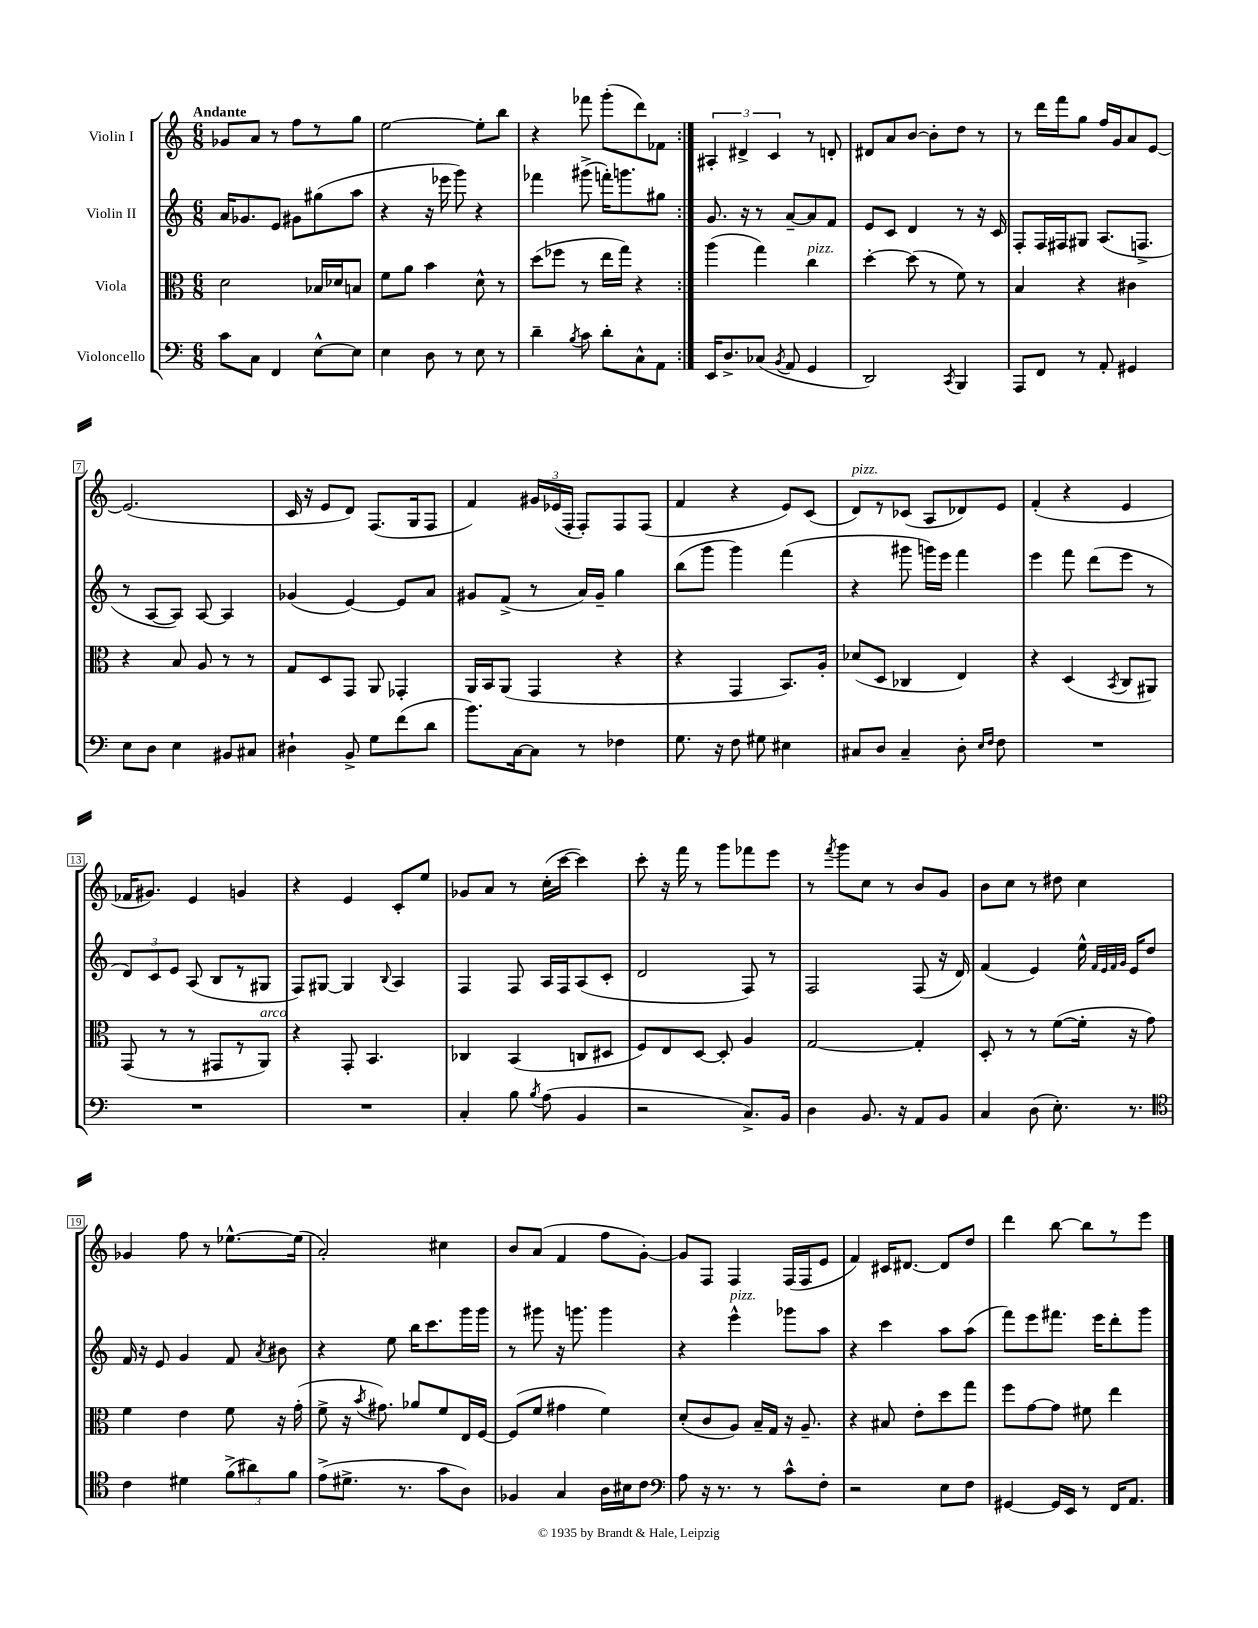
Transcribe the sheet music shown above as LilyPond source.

<<
\new StaffGroup <<
\new Staff = "s0" \with { instrumentName = "Violin I" } {
    \clef treble \key c \major \numericTimeSignature \time 6/8 \tempo "Andante"
    \autoBeamOff \repeat volta 2 { ges'8[ a'8] r8 f''8[ r8 g''8] |
    e''2~ e''8[-. b''8] |
    r4 fes'''8 g'''8[-.( d'''8) fes'8] | }
    \tuplet 3/2 { ais4-. dis'4-> c'4 } r8 d'8-. |
    dis'8[ a'8 b'8]~ b'8[-. d''8] r8 |
    r8 d'''16[ f'''16 g''8] f''16[ g'16 a'8 e'8]~ |
    e'2.( |
    c'16 r16 e'8[ d'8]) f8.[( g16 f8] |
    f'4) \tuplet 3/2 { gis'16[ ees'16( f16]-. } f8[-.) f8 f8]( |
    f'4 r4 e'8[) c'8]( |
    d'8[^\markup { \italic "pizz." }) r8 ces'8]( a8[ des'8) e'8] |
    f'4-.( r4 e'4 |
    fes'16[ gis'8.]) e'4 g'4 |
    r4 e'4 c'8[-. e''8] |
    ges'8[ a'8] r8 c''16[-.( c'''16]~ c'''4) |
    c'''8-. r16 f'''16 r8 g'''8[ fes'''8 e'''8] |
    r8 \acciaccatura { f'''8 } g'''8[ c''8] r8 b'8[ g'8] |
    b'8[ c''8] r8 dis''8 c''4 |
    ges'4 f''8 r8 ees''8.[~-^ ees''16]( |
    a'2-.) cis''4 |
    b'8[ a'8]( f'4 f''8[ g'8]~-.) |
    g'8[ f8] f4 f16[( f16 e'8] |
    f'4) cis'16[ dis'8.]~ dis'8[ d''8] |
    d'''4 b''8~ b''8[ r8 e'''8] \bar "|." |
}
\new Staff = "s1" \with { instrumentName = "Violin II" } {
    \clef treble \key c \major \numericTimeSignature \time 6/8
    \autoBeamOff \repeat volta 2 { a'16[ ges'8. e'8] gis'8[ gis''8( a''8] |
    r4 r16 ees'''16 g'''8) r4 |
    fes'''4 gis'''8->( f'''16[-.) g'''8. gis''8] | }
    g'8. r16 r8 a'8[~-- a'8 f'8] |
    e'8[ c'8] d'4 r8 r16 c'16 |
    f8[-. f16 fis16 gis8] a8.[( f8.]-> |
    r8 a8[~ a8]) a8~ a4 |
    ges'4( e'4~) e'8[ a'8] |
    gis'8[ f'8]->( r8 a'16[) gis'16]-- g''4 |
    b''8[( g'''8] g'''4) f'''4( |
    r4 gis'''8 g'''16[) e'''16] f'''4 |
    e'''4 f'''8 d'''8[( e'''8] r8 |
    \tuplet 3/2 { d'8[) c'8 e'8] } a8( b8[ r8 gis8] |
    f8[) gis8]~ gis4 \appoggiatura { b8 } a4 |
    f4 f8 a16[ f16 a8( c'8]-. |
    d'2 f8) r8 |
    f2 f8( r16 d'16) |
    f'4( e'4) e''16-^ \grace { f'32[ e'32 f'32 g'32] } e'16[ d''8] |
    f'16 r16 e'8 g'4 f'8 \acciaccatura { a'8 } bis'8 |
    r4 e''8 b''16[ c'''8. g'''16 g'''16] |
    r8 gis'''8 r16 g'''8. g'''4 |
    r4 e'''4-^^\markup { \italic "pizz." } ges'''8[ a''8] |
    r4 c'''4 a''8[ a''8]( |
    f'''8[) e'''8 fis'''8.] e'''16[ d'''8-. g'''8] \bar "|." |
}
\new Staff = "s2" \with { instrumentName = "Viola" } {
    \clef alto \key c \major \numericTimeSignature \time 6/8
    \autoBeamOff \repeat volta 2 { d'2 bes16[ des'16 b8] |
    f'8[ a'8] b'4 d'8-^ r8 |
    d''8[( fes''8] r8 e''16[ g''16]) r4 | }
    a''4( g''4) c''4^\markup { \italic "pizz." } |
    d''4~-. d''8( r8 f'8) r8 |
    b4 r4 cis'4 |
    r4 b8 a8 r8 r8 |
    g8[ d8 g,8] a,8 ges,4-. |
    a,16[ b,16 a,8]( g,4 r4 |
    r4 g,4 b,8.[) a16]-. |
    des'8[( d8] ces4 e4) |
    r4 d4( \acciaccatura { b,8 } c8[ ais,8]) |
    g,8( r8 r8 gis,8[ r8 a,8]^\markup { \italic "arco" }) |
    r4 g,8-. b,4. |
    ces4 b,4( c8[ dis8] |
    f8[) e8 d8]~ d8-. a4 |
    g2~ g4-. |
    d8-. r8 r8 f'8[~( f'16]-. r16 g'8) |
    f'4 e'4 f'8 r16 g'16-.( |
    f'8-> r16 \acciaccatura { b'8 } gis'8.) aes'8[ f'8 e16 f16]~ |
    f8[( f'8] gis'4 f'4) |
    d'8[-.( c'8 a8]) b16[-- g16] r16 a8.-- |
    r4 bis8 e'8[-. d''8 g''8] |
    f''8[ g'8~ g'8] fis'8 e''4 \bar "|." |
}
\new Staff = "s3" \with { instrumentName = "Violoncello" } {
    \clef bass \key c \major \numericTimeSignature \time 6/8
    \autoBeamOff \repeat volta 2 { c'8[ c8] f,4 e8[~-^ e8] |
    e4 d8 r8 e8 r8 |
    d'4-- \acciaccatura { b8 } c'8 d'8[-. c8-^ a,8] | }
    e,16[ d8.-> ces8]( \acciaccatura { b,8 } a,8 g,4 |
    d,2) \acciaccatura { c,8 } b,,4 |
    a,,8[ f,8] r8 a,8-. gis,4 |
    e8[ d8] e4 bis,8[ cis8] |
    dis4-! b,8-> g8[ f'8( d'8] |
    b'8.[) c16~ c8] r8 fes4 |
    g8. r16 f8 gis8 eis4 |
    cis8[ d8] cis4-- d8-. \grace { e16[ f16] } f8 |
    R2. |
    R2. |
    R2. |
    c4-. b8 \acciaccatura { b8 } a8( b,4 |
    r2 c8.[->) b,16] |
    d4 b,8. r16 a,8[ b,8] |
    c4 d8( e8.-.) r8. |
    \clef tenor c'4 dis'4 \tuplet 3/2 { f'8[->( ais'8) f'8] } |
    e'8[->( dis'8.]-> r8. g'8[ a8]) |
    fes4 g4 a16[ bis16 c'8] |
    \clef bass a8 r16 r8. r8 c'8[-^ f8]-. |
    r2 e8[ f8] |
    gis,4~ gis,16[ e,16] r8 f,16[ a,8.] \bar "|." |
}
>>
>>
\layout { \context { \Score \override BarNumber.stencil = #(make-stencil-boxer 0.1 0.3 ly:text-interface::print) } }
